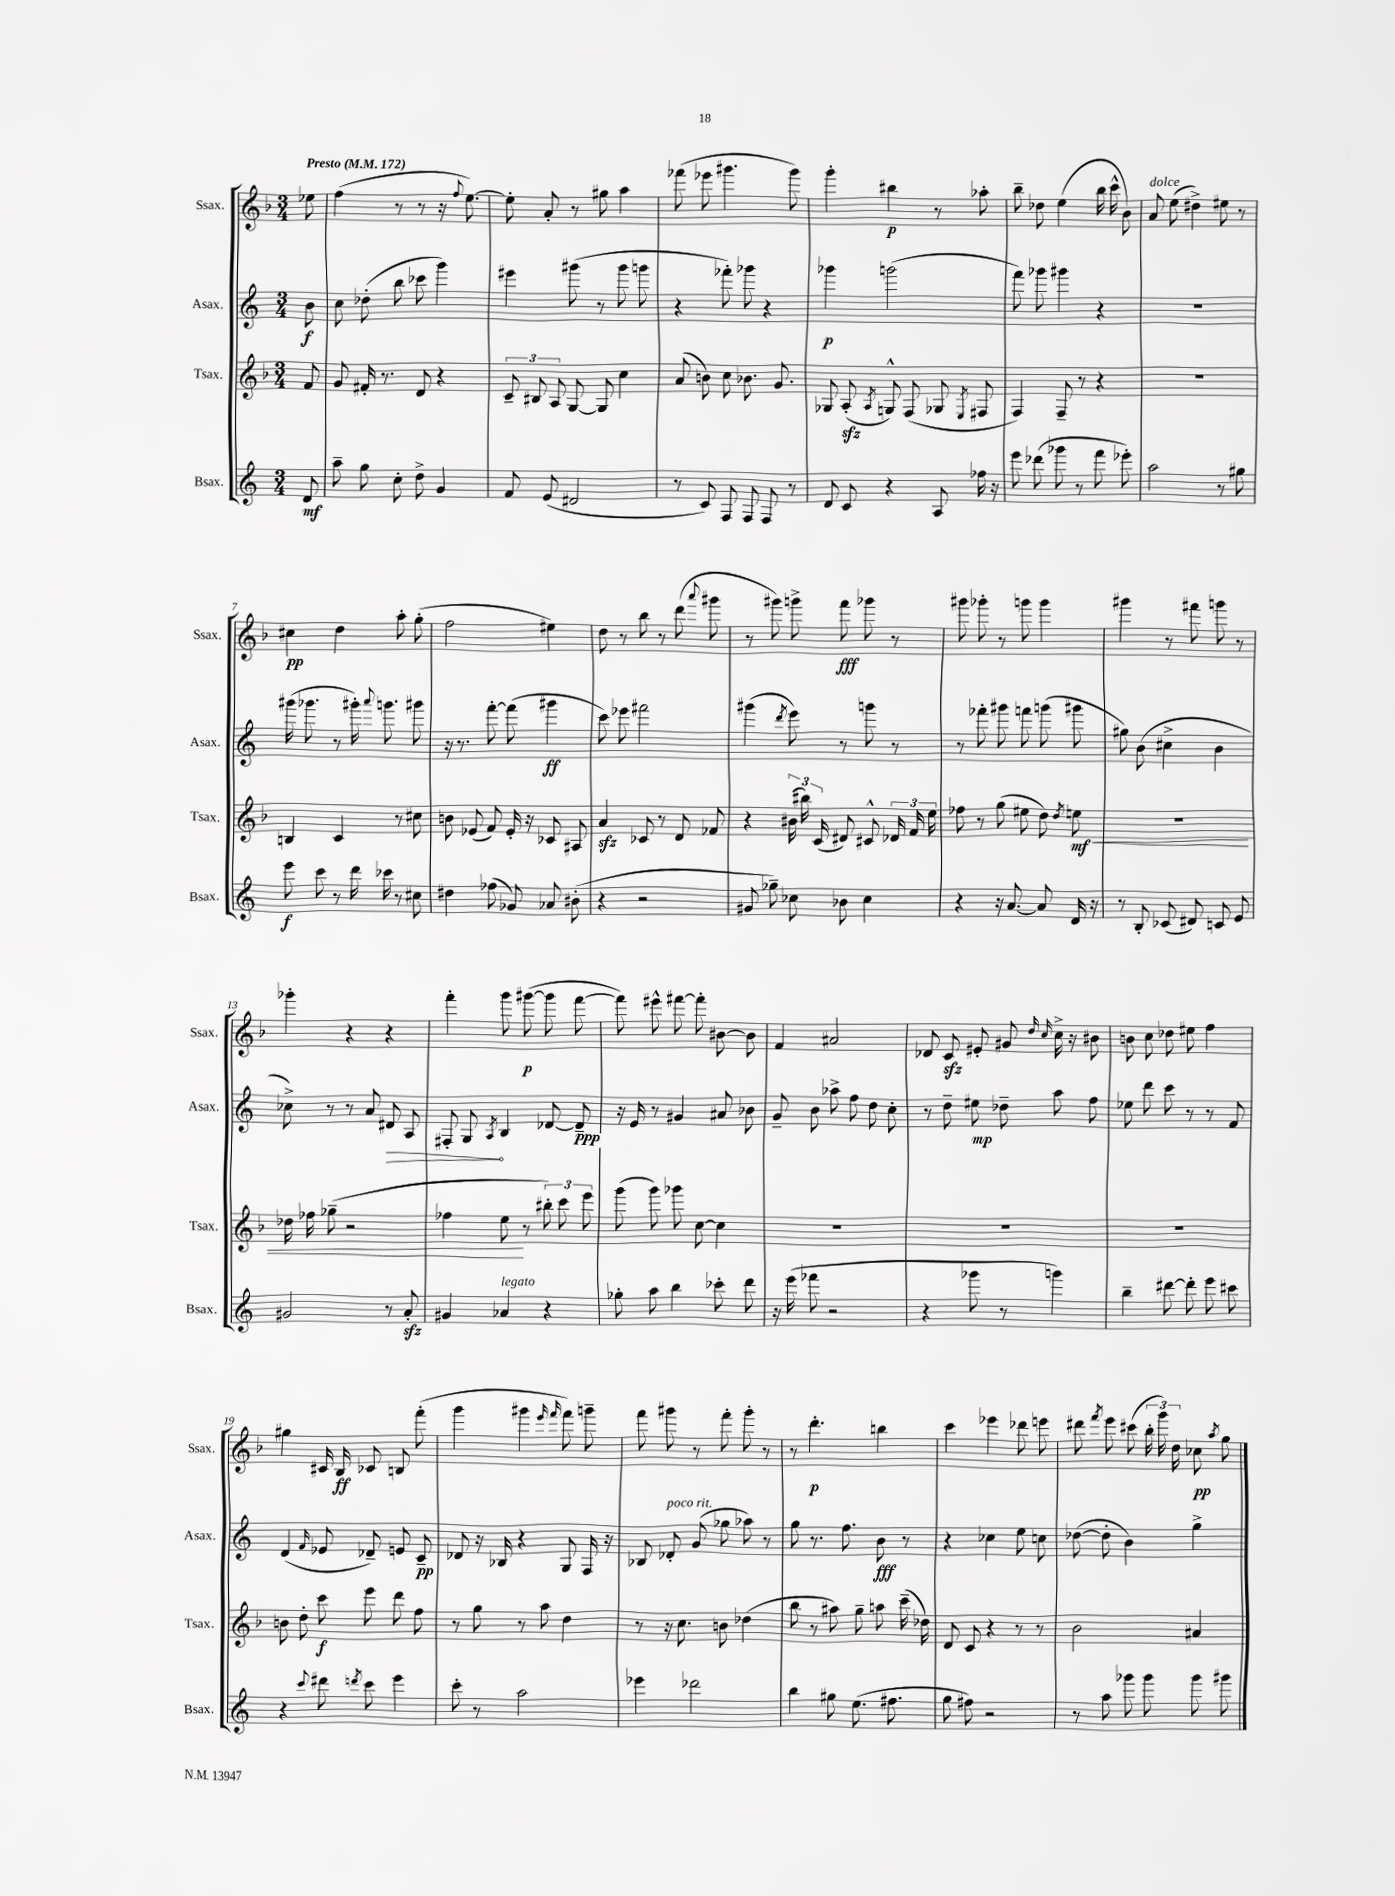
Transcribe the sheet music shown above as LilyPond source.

<<
\new StaffGroup <<
\new Staff = "s0" \with { instrumentName = "Ssax." shortInstrumentName = "Ssax." } {
    \clef treble \key f \major \numericTimeSignature \time 3/4 \partial 8 \tempo "Presto" 4 = 172
    \autoBeamOff ees''8 |
    f''4( r8 r8 r16 \appoggiatura { f''8 } e''8.~) |
    e''8-. a'8-. r8 gis''8 a''4 |
    fes'''8( ees'''8 gis'''4. gis'''8) |
    g'''4-. bis''4\p r8 aes''8-. |
    bes''8-- des''8 e''4( bes''16 c'''16-^ bes'8) |
    a'8^\markup { \italic "dolce" } e''8( dis''4->) eis''8 r8 |
    cis''4\pp d''4 a''8-. g''8-.( |
    f''2 eis''4) |
    d''8 r8 bes''8 r8 d'''8( \appoggiatura { a'''8 } gis'''8 |
    r8 gis'''8) g'''8-> f'''8\fff ges'''8 r8 |
    gis'''8 ges'''8-. r8 g'''8 g'''4 |
    gis'''4 r8 fis'''8 g'''8 r8 |
    ges'''4-. r4 r4 |
    f'''4-. g'''8 gis'''8~\p( gis'''8 f'''8~ |
    f'''8) eis'''8-^ fis'''8~ fis'''8-. bis'8~ bis'8 |
    f'4 ais'2 |
    des'8 c'8\sfz eis'8-. gis'8 \grace { d''16 c''16 } c''16-> r16 bis'8 |
    b'8 c''8 des''8 eis''8 f''4 |
    gis''4 cis'16 bes16\ff ces'8 b8 f'''8-.( |
    g'''4 gis'''4 \grace { e'''16 f'''16 } f'''8) g'''8-- |
    f'''8 gis'''8 r8 f'''8-. gis'''8-. r8 |
    r8 d'''4.-.\p b''4 |
    c'''4 ees'''4 des'''8 e'''8 |
    dis'''8 \acciaccatura { f'''8 } e'''8 cis'''8( \tuplet 3/2 { bes''16-. g'''16) d''16 } ces''8\pp \acciaccatura { a''8 } g''8 \bar "|." |
}
\new Staff = "s1" \with { instrumentName = "Asax." shortInstrumentName = "Asax." } {
    \clef treble \key c \major \numericTimeSignature \time 3/4 \partial 8
    \autoBeamOff b'8\f |
    c''8 des''8-.( b''8 ces'''8 g'''4) |
    eis'''4 gis'''8( r8 gis'''8 g'''8 |
    r4 fes'''8-.) ges'''8 r4 |
    ges'''4\p g'''2( |
    f'''8) ges'''8 gis'''4 r4 |
    R2. |
    gis'''16( ges'''8. r8 gis'''16-.) \appoggiatura { a'''8 } g'''8. gis'''8 |
    r16 r8. f'''8~-. f'''8( gis'''4\ff |
    c'''8) ees'''8 fis'''2 |
    gis'''4( \acciaccatura { d'''8 } e'''8) r8 g'''8 r8 |
    r8 fes'''8-. gis'''8 f'''8 g'''8( gis'''8 |
    gis''8) b'8( cis''4-> b'4 |
    ces''8->) r8 r8 a'8 \once \override Hairpin.circled-tip = ##t dis'8\> a8 |
    fis8-. g8\! \acciaccatura { a8 } b4 des'8~ des'8--\ppp |
    r16 e'16 r8 gis'4 ais'8 bes'8 |
    g'8-- b'8 aes''8-> f''8 d''8 c''8-. |
    r8 d''8-- eis''8\mp des''8-- a''8 f''8 |
    ees''8 d'''8 c'''8 r8 r8 f'8 |
    d'4( \grace { f'16 } ees'8 des'8--) e'8 c'8--\pp |
    des'8 r16 bes16 r4 g8 f16 r16 |
    bes8 des'8-.^\markup { \italic "poco rit." } g'8( ges''8 aes''8) r8 |
    g''8 r8. f''8. b'8\fff r8 |
    r4 ces''4 e''8 c''8 |
    des''8~( des''8-. b'4) g''4-> \bar "|." |
}
\new Staff = "s2" \with { instrumentName = "Tsax." shortInstrumentName = "Tsax." } {
    \clef treble \key f \major \numericTimeSignature \time 3/4 \partial 8
    \autoBeamOff f'8 |
    g'8 fis'16-. r8. d'8 r4 |
    \tuplet 3/2 { c'8-- bis8 a8 } g8~ g8 c''4 |
    a'8( b'8) c''8 bes'8. g'8. |
    ges8 a8-.\sfz( \acciaccatura { a8 } g8-^) f8( ges8 \acciaccatura { e8 } fis8 |
    f4) f8-- r8 r4 |
    R2. |
    b4 c'4 r8 cis''8 |
    b'8 ees'8( f'8) ees'16-. r16 ces'8 ais8 |
    a'4\sfz ces'8 r8 d'8 fes'8 |
    r4 \tuplet 3/2 { bis'16( bis''16) c'16( } dis'8) cis'8-^ \tuplet 3/2 { des'16 f'16 e''16 } |
    fes''8 r8 g''8( eis''8 d''8) \acciaccatura { d''8 } e''8\mf\< |
    R2. |
    des''16 fes''16 ges''8--( r2 |
    fes''4 e''8\! r8 \tuplet 3/2 { bis''8-.) c'''8 e'''8 } |
    g'''8( g'''8) ges'''8 c''8~ c''4 |
    R2. |
    R2. |
    R2. |
    b'8 d''8-. c'''8\f e'''8 d'''8 f''8 |
    r8 g''8 r8 a''8 d''4 |
    r8 r16 c''8. b'8 des''4( |
    bes''8 r8 ais''8) g''8-- a''8 c'''16--( des''16) |
    d'8 c'8 r4 r8 r8 |
    bes'2 ais'4 \bar "|." |
}
\new Staff = "s3" \with { instrumentName = "Bsax." shortInstrumentName = "Bsax." } {
    \clef treble \key c \major \numericTimeSignature \time 3/4 \partial 8
    \autoBeamOff d'8\mf |
    a''8-- g''8 c''8-. d''8-> g'4 |
    f'8 e'8( dis'2 |
    r8 c'8) f8 f8 f8 r8 |
    d'8 c'8 r4 a8 fes''16 r16 |
    e'''8 des'''8( ges'''8 r8 f'''8 ees'''8-.) |
    a''2 r8 gis''8 |
    e'''8\f c'''8 r8 d'''16 ces'''16 r8 cis''8 |
    dis''4 fes''8( ges'8) aes'8 bis'8-.( |
    r4 r2 |
    gis'8 ges''8--) ces''8 bes'8 ces''4 |
    r4 r16 a'8.~ a'8 d'16 r16 |
    r8 b8-. ces'8( dis'8) c'8 e'8 |
    gis'2 r8 a'8-.\sfz |
    gis'4 aes'4^\markup { \italic "legato" } r4 |
    ges''8-. a''8 b''4 ces'''8-. d'''8 |
    r16 e'''16( fes'''8 r2 |
    r4 ges'''8 r8 g'''4) |
    b''4-- dis'''8~ dis'''8-. e'''8 cis'''8 |
    r4 \appoggiatura { c'''8 } dis'''8 \acciaccatura { d'''8 } c'''8 e'''4 |
    c'''8-. r8 a''2 |
    ees'''4 des'''2 |
    b''4 gis''8 e''8.( fis''8. |
    g''8 fis''8) r2 |
    r8 a''8 ges'''8 ges'''8 ges'''8 gis'''8 \bar "|." |
}
>>
>>
